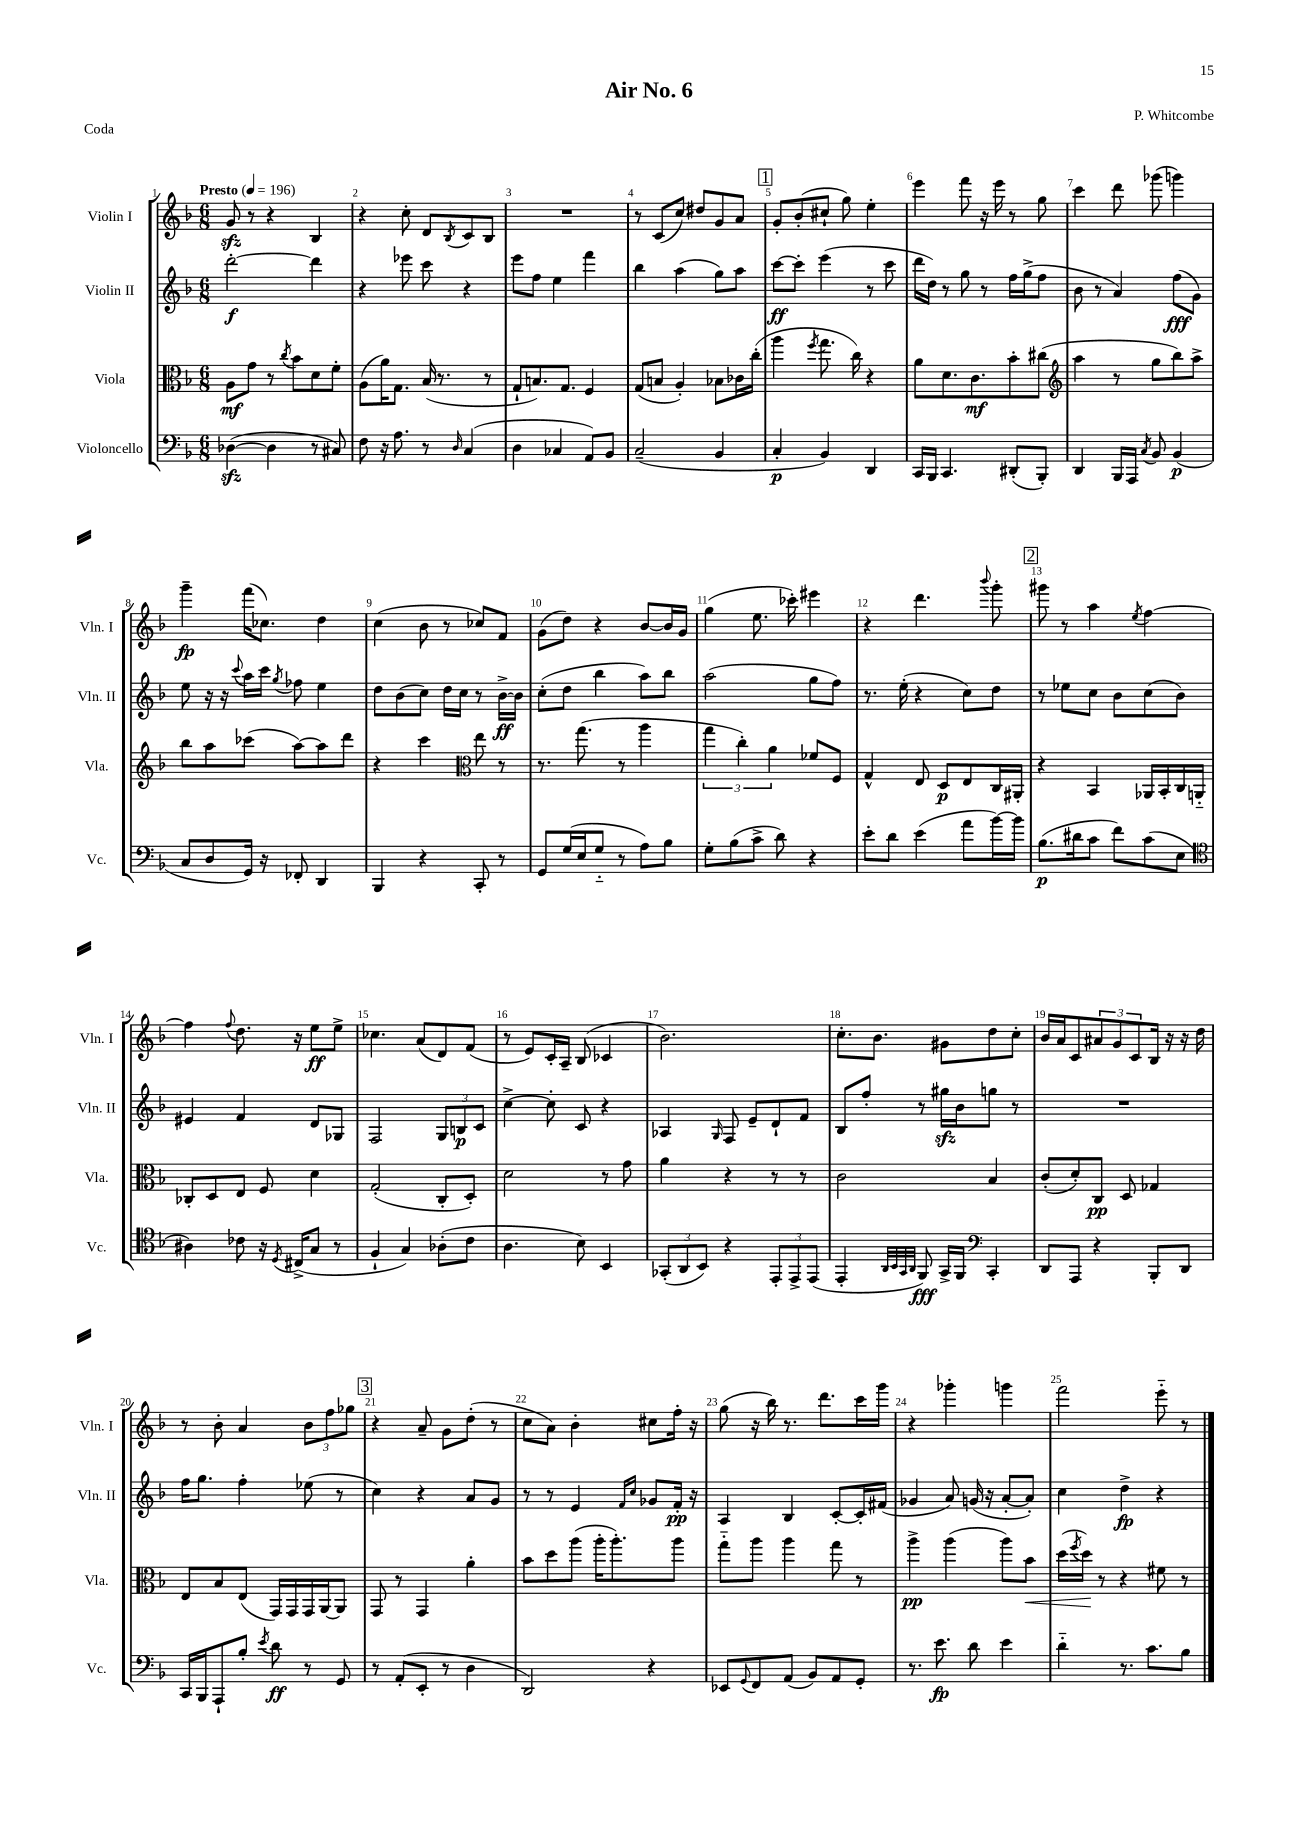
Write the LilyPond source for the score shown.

\header { title = "Air No. 6" composer = "P. Whitcombe" piece = "Coda" }
<<
\new StaffGroup <<
\new Staff = "s0" \with { instrumentName = "Violin I" shortInstrumentName = "Vln. I" } {
    \clef treble \key f \major \numericTimeSignature \time 6/8 \tempo "Presto" 4 = 196
    g'8\sfz r8 r4 bes4 |
    r4 c''8-. d'8 \acciaccatura { bes8 } c'8 bes8 |
    R2. |
    r8 c'8( c''8) dis''8 g'8 a'8 |
    \mark \markup { \box "1" } g'8-. bes'8-.( cis''8-! g''8) e''4-. |
    e'''4 f'''8 r16 e'''16 r8 g''8 |
    c'''4 d'''8 ges'''8( g'''4) |
    g'''4--\fp f'''16( ces''8.) d''4 |
    c''4( bes'8 r8 ces''8) f'8 |
    g'8( d''8) r4 bes'8~ bes'16 g'16 |
    g''4( e''8. ces'''16-.) eis'''4 |
    r4 d'''4. \appoggiatura { bes'''8 } g'''8-. |
    \mark \markup { \box "2" } gis'''8 r8 a''4 \acciaccatura { e''8 } f''4~ |
    f''4 \appoggiatura { f''8 } d''8. r16 e''8\ff e''8-> |
    ces''4. a'8( d'8) f'8( |
    r8 e'8) c'16-. a16-- bes8( ces'4 |
    bes'2.) |
    c''8.-. bes'8. gis'8 d''8 c''8-. |
    bes'16 a'16 c'8 \tuplet 3/2 { ais'8 g'8 c'8 } bes16 r16 r16 d''16 |
    r8 bes'8-. a'4 \tuplet 3/2 { bes'8 f''8 ges''8 } |
    \mark \markup { \box "3" } r4 a'8-- g'8 d''8-.( r8 |
    c''8 a'8) bes'4-. cis''8 f''16-. r16 |
    g''8( r16 bes''16) r8. d'''8. c'''16 g'''16 |
    r4 ges'''4-. g'''4 |
    f'''2 e'''8-_ r8 \bar "|." |
}
\new Staff = "s1" \with { instrumentName = "Violin II" shortInstrumentName = "Vln. II" } {
    \clef treble \key f \major \numericTimeSignature \time 6/8
    d'''2~-.\f d'''4 |
    r4 ees'''8 c'''8 r4 |
    e'''8 f''8 e''4 f'''4 |
    bes''4 a''4( g''8) a''8 |
    \mark \markup { \box "1" } c'''8~\ff c'''8-. e'''4( r8 c'''8 |
    d'''16 d''16) r8 g''8 r8 f''16 g''16->( f''8 |
    bes'8 r8 a'4) f''8\fff( g'8) |
    e''8 r16 r16 \appoggiatura { c'''8 } a''16 c'''16 \acciaccatura { g''8 } fes''8 e''4 |
    d''8 bes'8( c''8) d''16 c''16 r8 bes'16~->\ff bes'16 |
    c''8-.( d''8 bes''4 a''8) bes''8 |
    a''2( g''8 f''8) |
    r8. e''16-.( r4 c''8) d''8 |
    \mark \markup { \box "2" } r8 ees''8 c''8 bes'8 c''8( bes'8) |
    eis'4 f'4 d'8 ges8 |
    f2 \tuplet 3/2 { g8 b8\p c'8 } |
    c''4~-> c''8-. c'8 r4 |
    aes4 \grace { g16 } f8 e'8-- d'8-! f'8 |
    bes8 f''8-. r8 gis''16\sfz bes'16 g''8 r8 |
    R2. |
    f''16 g''8. f''4-. ees''8( r8 |
    \mark \markup { \box "3" } c''4) r4 a'8 g'8 |
    r8 r8 e'4 \grace { f'16 c''16 } ges'8 f'16-.\pp r16 |
    a4 bes4 c'8~-. c'16-. fis'16( |
    ges'4 a'8) g'16( r16 a'8~-. a'8-.) |
    c''4 d''4->\fp r4 \bar "|." |
}
\new Staff = "s2" \with { instrumentName = "Viola" shortInstrumentName = "Vla." } {
    \clef alto \key f \major \numericTimeSignature \time 6/8
    a8\mf g'8 r8 \acciaccatura { c''8 } bes'8 d'8 f'8-. |
    a8( a'16) g8. bes16( r8. r8 |
    g8-! b8.) g8. f4 |
    g8( b8 a4-.) bes8 ces'16 c''16-.( |
    \mark \markup { \box "1" } a''4 \acciaccatura { f''8 } g''8. c''16) r4 |
    a'8 d'8. c'8.\mf bes'8-. cis''8( |
    \clef treble a''4 r8 g''8 bes''8) a''8-> |
    bes''8 a''8 ces'''8( a''8~) a''8 d'''8 |
    r4 c'''4 \clef alto e''8 r8 |
    r8. g''8.( r8 a''4 |
    \tuplet 3/2 { g''4 c''4-.) a'4 } fes'8 f8 |
    g4-^ e8 d8\p e8 c16 ais,16-. |
    \mark \markup { \box "2" } r4 bes,4 aes,16 bes,16-. c16 a,16-_ |
    ces8-. d8 e8 f8 d'4 |
    g2-.( c8-. d8-.) |
    d'2 r8 g'8 |
    a'4 r4 r8 r8 |
    c'2 bes4 |
    c'8-.( d'8-.) c8\pp d8 ges4 |
    e8 bes8 e8( g,16) g,16 g,16 a,16~ a,8 |
    \mark \markup { \box "3" } g,8 r8 g,4 a'4-. |
    bes'8 d''8 a''8( a''16-. a''8.-.) a''8 |
    g''8-_ a''8 a''4 g''8 r8 |
    a''4->\pp a''4( a''8) bes'8\< |
    d''16( \acciaccatura { f''8 } d''16\!) r8 r4 fis'8 r8 \bar "|." |
}
\new Staff = "s3" \with { instrumentName = "Violoncello" shortInstrumentName = "Vc." } {
    \clef bass \key f \major \numericTimeSignature \time 6/8
    des4~\sfz( des4 r8 cis8) |
    f8 r16 a8. r8 \grace { d16 } c4( |
    d4 ces4 a,8) bes,8 |
    c2--( bes,4 |
    \mark \markup { \box "1" } c4-.\p bes,4) d,4 |
    c,16 bes,,16 c,4. dis,8-.( bes,,8-.) |
    d,4 bes,,16 a,,16 \acciaccatura { c8 } bes,8 bes,4\p( |
    c8 d8 g,16) r16 fes,8-. d,4 |
    bes,,4 r4 c,8-. r8 |
    g,8 g16( e16 g8-_ r8 a8) bes8 |
    g8-. bes8( c'8-> d'8) r4 |
    e'8-. d'8 e'4( a'8 bes'16~) bes'16 |
    \mark \markup { \box "2" } bes8.\p( dis'16 c'8 f'8) c'8( e8 |
    \clef tenor ais4) ces'8 r16 \acciaccatura { d8 } cis16->( g8 r8 |
    f4-! g4) aes8-.( c'8 |
    a4. bes8) bes,4 |
    \tuplet 3/2 { ges,8-.( a,8 bes,8) } r4 \tuplet 3/2 { e,8-. e,8-> e,8( } |
    e,4-. \grace { a,32 bes,32 g,32 a,32 } f,8\fff) g,16-> f,16 \clef bass c,4-. |
    d,8 a,,8 r4 bes,,8-. d,8 |
    c,16 bes,,16 a,,8-! bes8-. \acciaccatura { e'8 } d'8\ff r8 g,8 |
    \mark \markup { \box "3" } r8 a,8-.( e,8-. r8 d4 |
    d,2) r4 |
    ees,8 \appoggiatura { g,8 } f,8 a,8( bes,8) a,8 g,8-. |
    r8. e'8.\fp d'8 e'4 |
    d'4-_ r8. c'8. bes8 \bar "|." |
}
>>
>>
\layout { \context { \Score \override BarNumber.break-visibility = ##(#f #t #t) barNumberVisibility = #all-bar-numbers-visible } }
